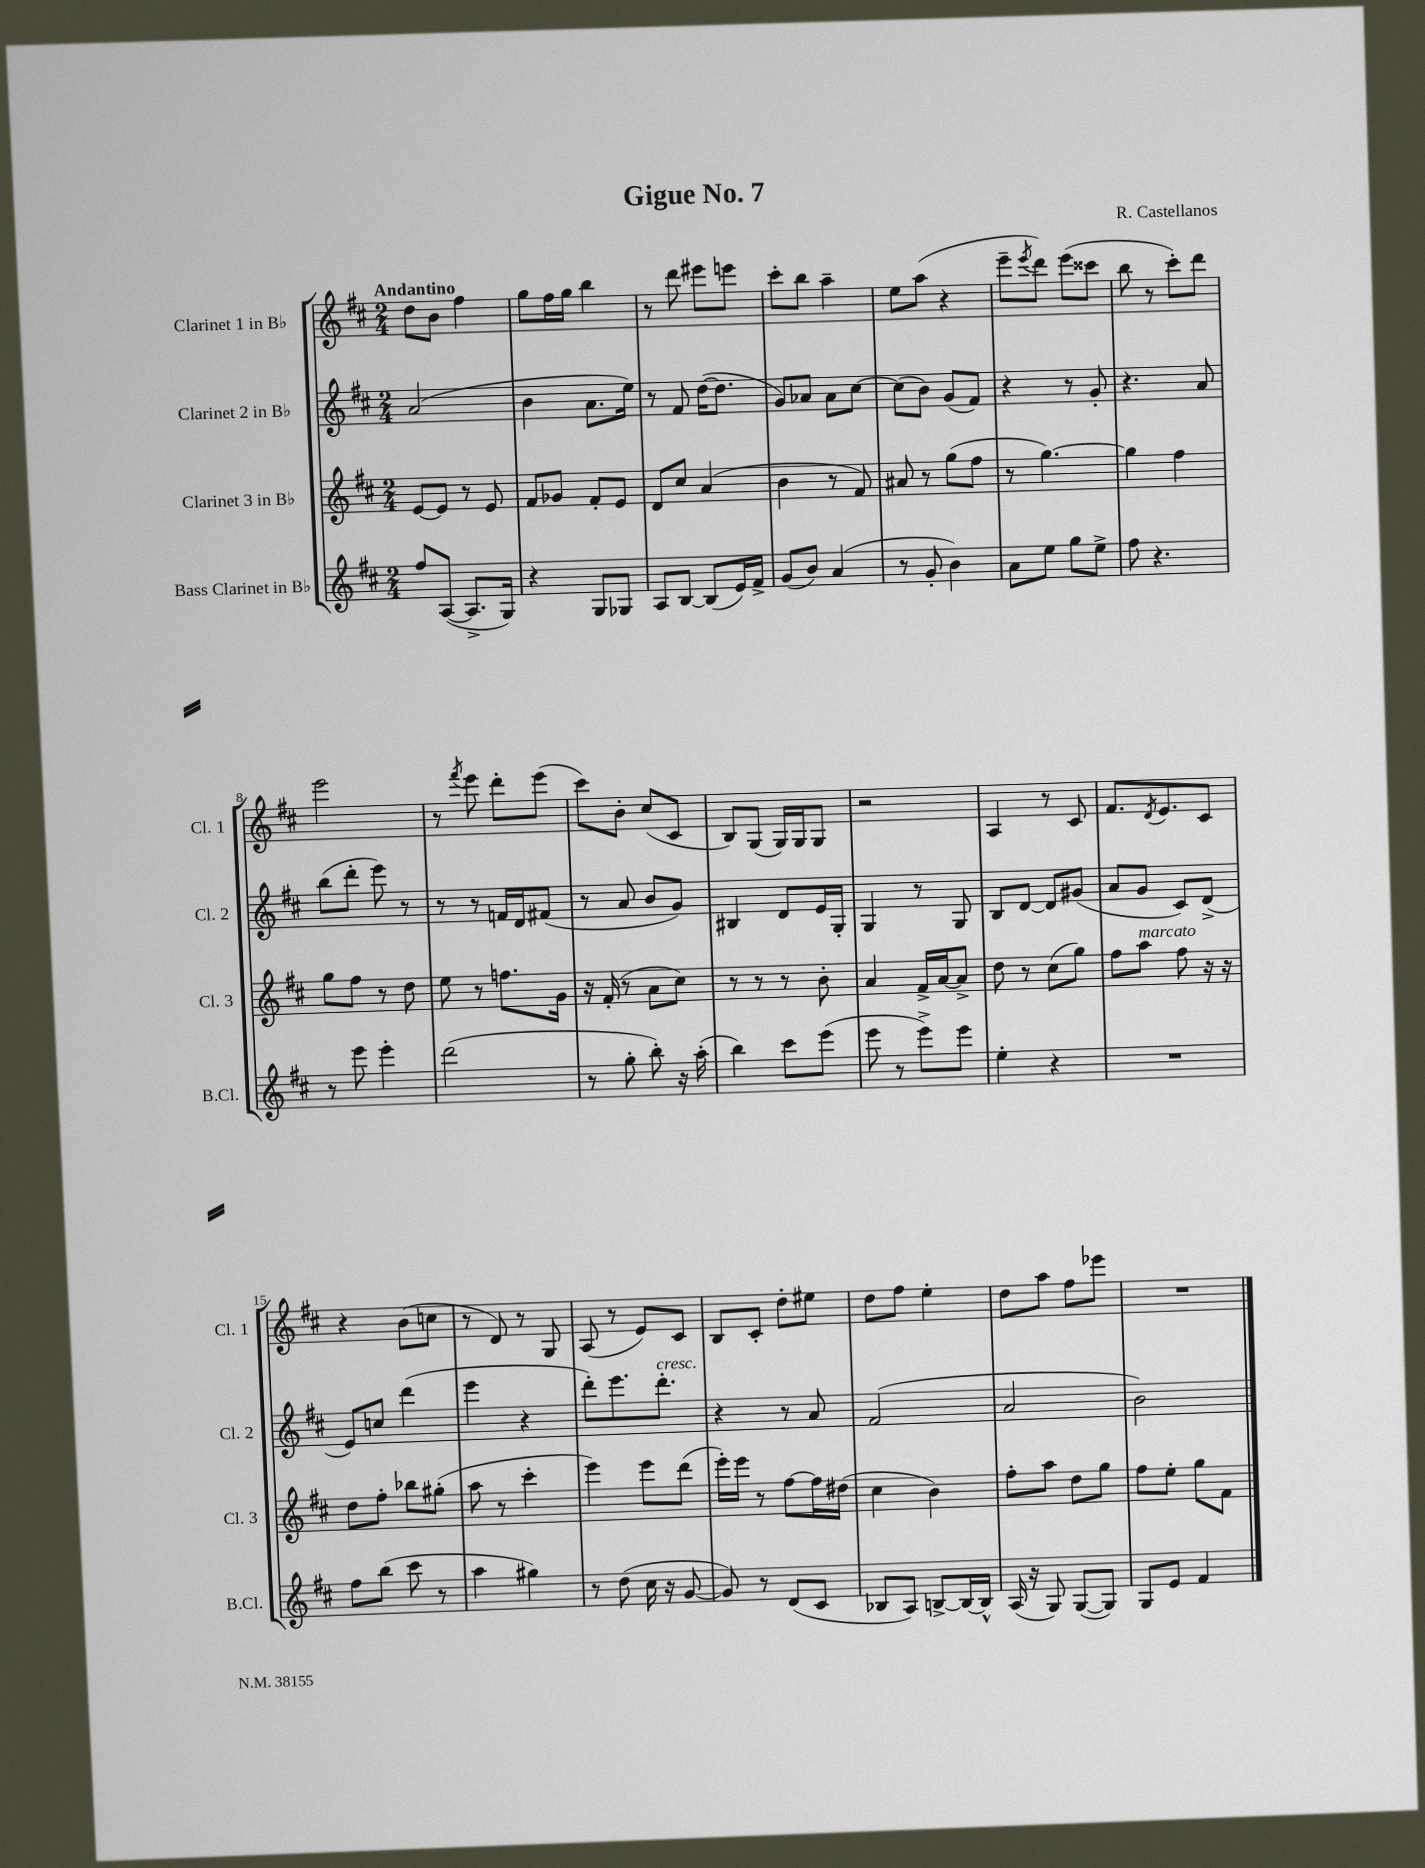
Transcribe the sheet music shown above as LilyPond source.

\header { title = "Gigue No. 7" composer = "R. Castellanos" }
<<
\new StaffGroup <<
\new Staff = "s0" \with { instrumentName = "Clarinet 1 in Bb" shortInstrumentName = "Cl. 1" } {
    \clef treble \key d \major \numericTimeSignature \time 2/4 \tempo "Andantino"
    d''8 b'8 fis''4 |
    g''8 fis''16 g''16 b''4 |
    r8 d'''8 eis'''8 e'''8 |
    cis'''8-. b''8 a''4-- |
    e''8 a''8( r4 |
    e'''8-- \acciaccatura { e'''8 } d'''8) e'''8( cisis'''8 |
    b''8 r8 cis'''8-.) d'''8 |
    e'''2 |
    r8 \acciaccatura { fis'''8 } e'''8 d'''8-. e'''8( |
    cis'''8) b'8-. cis''8( cis'8 |
    b8) g8( g16) g16 g8 |
    r2 |
    a4 r8 cis'8 |
    fis'8. \acciaccatura { d'8 } e'8. cis'8 |
    r4 b'8( c''8 |
    r8 d'8) r8 g8 |
    a8( r8 e'8) cis'8 |
    b8 cis'8-. d''8-. eis''8 |
    d''8 fis''8 e''4-. |
    d''8 a''8 fis''8 ees'''8 |
    R2 \bar "|." |
}
\new Staff = "s1" \with { instrumentName = "Clarinet 2 in Bb" shortInstrumentName = "Cl. 2" } {
    \clef treble \key d \major \numericTimeSignature \time 2/4
    a'2( |
    b'4 a'8. e''16) |
    r8 fis'8 d''16~( d''8. |
    g'8) aes'8 aes'8 cis''8~ |
    cis''8( b'8) g'8( fis'8) |
    r4 r8 g'8-. |
    r4. a'8 |
    b''8( d'''8-. e'''8) r8 |
    r8 r8 f'16 d'16 fis'8( |
    r8 a'8 b'8 g'8) |
    bis4 d'8 e'16 g16-. |
    g4 r8 g8 |
    b8 d'8~ d'8 gis'8( |
    a'8 g'8 cis'8) d'8->( |
    e'8) c''8 d'''4( |
    e'''4 r4 |
    d'''8-.) e'''8. d'''8.-.^\markup { \italic "cresc." } |
    r4 r8 a'8 |
    fis'2( |
    a'2 |
    b'2) \bar "|." |
}
\new Staff = "s2" \with { instrumentName = "Clarinet 3 in Bb" shortInstrumentName = "Cl. 3" } {
    \clef treble \key d \major \numericTimeSignature \time 2/4
    e'8~ e'8 r8 e'8 |
    fis'8 ges'8 fis'8-. e'8 |
    d'8 cis''8 a'4( |
    b'4 r8 fis'8) |
    ais'8 r8 g''8( fis''8 |
    r8 g''4.~) |
    g''4 fis''4 |
    g''8 fis''8 r8 d''8 |
    e''8 r8 f''8. g'16 |
    r16 fis'16-.( r8 a'8 cis''8) |
    r8 r8 r8 b'8-. |
    a'4 fis'16-> a'16~ a'8-> |
    d''8 r8 cis''8( g''8) |
    fis''8 a''8^\markup { \italic "marcato" } fis''8 r16 r16 |
    d''8 fis''8-. bes''8 gis''8-.( |
    a''8 r8 cis'''4-. |
    e'''4) e'''8 d'''8( |
    e'''16-.) e'''16 r8 fis''8~ fis''16 dis''16( |
    cis''4 b'4) |
    fis''8-. a''8 d''8 g''8 |
    fis''8 e''8-. g''8 fis'8 \bar "|." |
}
\new Staff = "s3" \with { instrumentName = "Bass Clarinet in Bb" shortInstrumentName = "B.Cl." } {
    \clef treble \key d \major \numericTimeSignature \time 2/4
    fis''8 a8~( a8.-> g16) |
    r4 g8 ges8 |
    a8 b8~ b8( e'16) fis'16-> |
    g'8( b'8) a'4( |
    r8 g'8-. b'4) |
    a'8 e''8 g''8 e''8-> |
    fis''8 r4. |
    r8 e'''8 e'''4-. |
    d'''2( |
    r8 g''8-. b''8-.) r16 a''16-.( |
    b''4) cis'''8 e'''8( |
    e'''8 r8 e'''8->) e'''8 |
    e''4-. r4 |
    R2 |
    fis''8 b''8( cis'''8 r8 |
    a''4 gis''4) |
    r8 d''8( cis''16 r16 g'8~ |
    g'8) r8 d'8( cis'8 |
    bes8 a8) b8~-> b16~ b16-^ |
    a16( r16 g8) g8~( g8) |
    g8 e'8 fis'4 \bar "|." |
}
>>
>>
